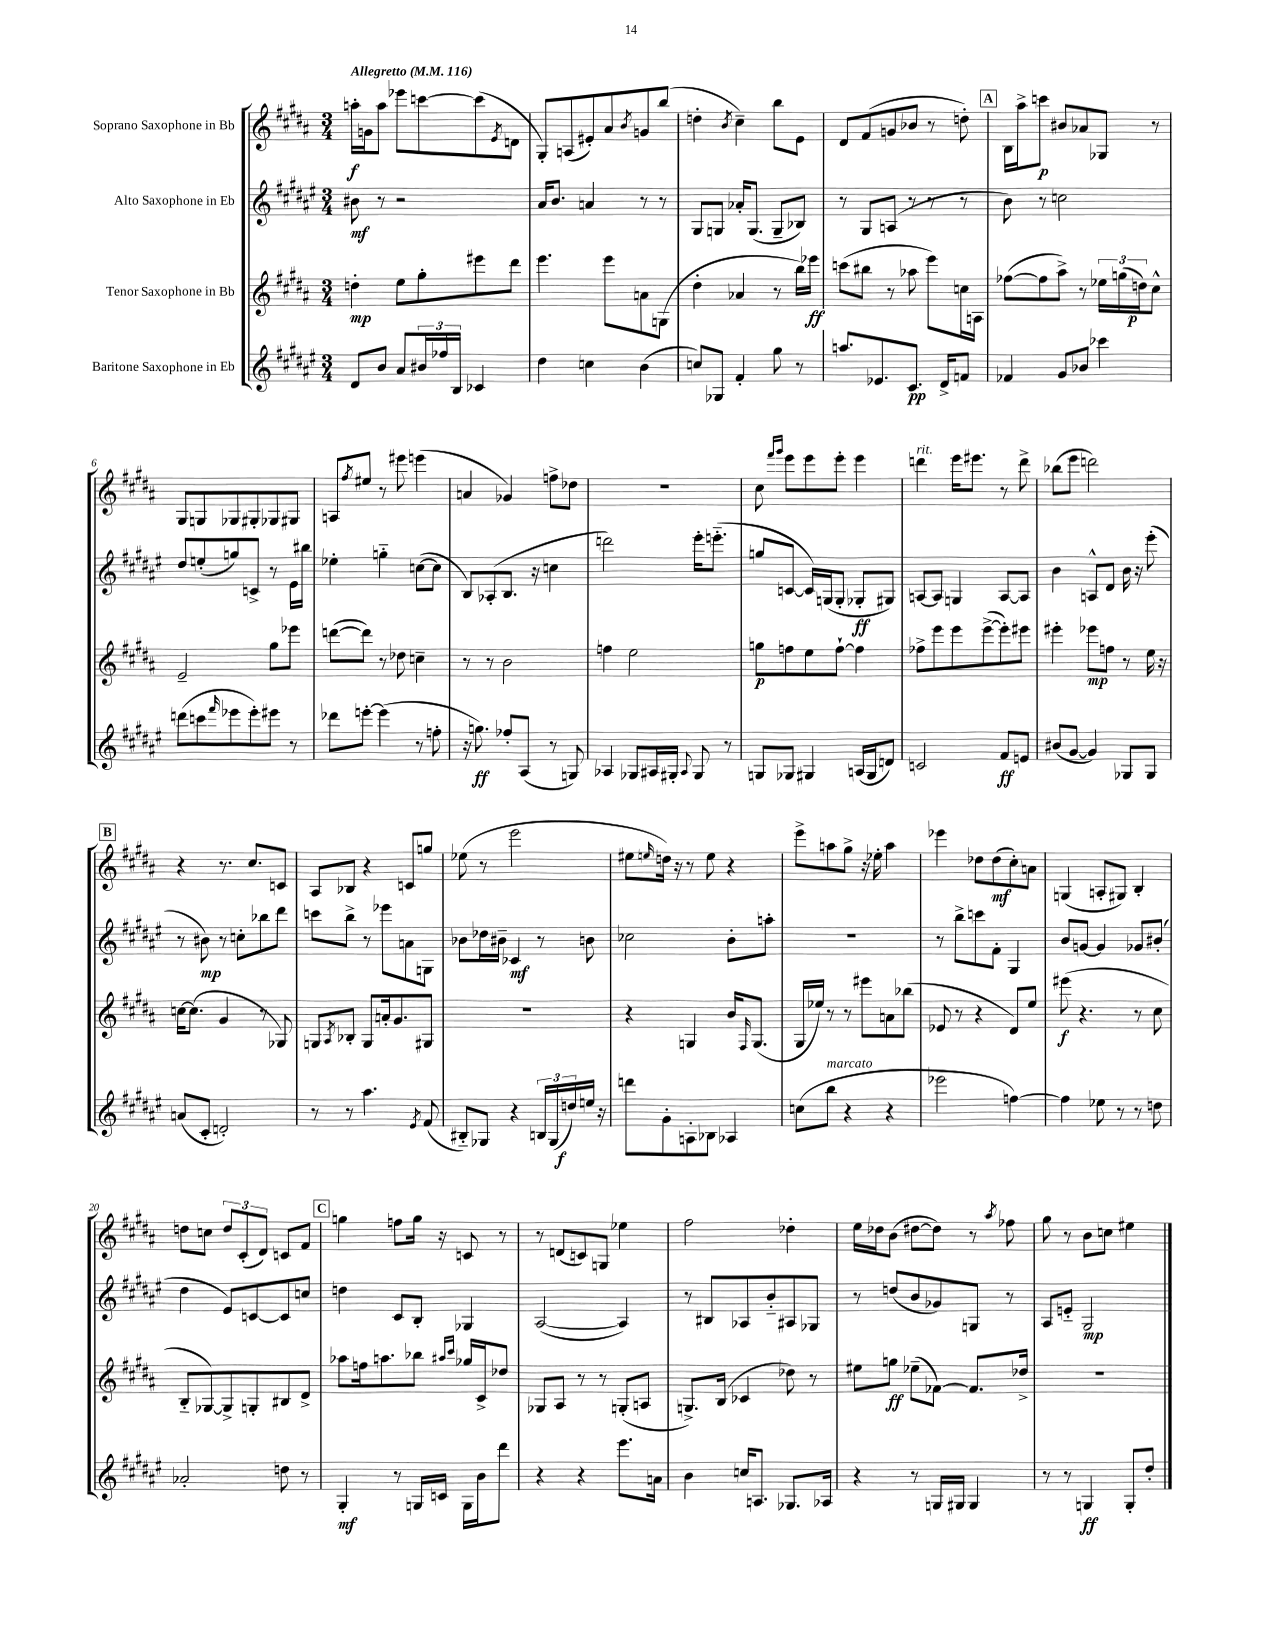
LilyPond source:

<<
\new StaffGroup <<
\new Staff = "s0" \with { instrumentName = "Soprano Saxophone in Bb" } {
    \clef treble \key b \major \numericTimeSignature \time 3/4 \tempo "Allegretto" 4 = 116
    a''16-.\f g'16 a''8 ees'''8 c'''8~ c'''8( \acciaccatura { e'8 } d'8 |
    gis8-.) a8( eis'8-.) ais'8 \acciaccatura { b'8 } g'8 b''8( |
    d''4-. \acciaccatura { b'8 } cis''4--) b''8 e'8 |
    dis'8 fis'8( g'8 bes'8 r8 d''8-.) |
    \mark \markup { \box "A" } b16 ais''16-> c'''8\p bis'8 aes'8 ges8 r8 |
    gis8 g8 ges8 gis8-. ges8 gis8 |
    a8 \acciaccatura { fis''8 } eis''8 r8 eis'''8 e'''4( |
    a'4 ges'4) f''8-> des''8 |
    R2. |
    cis''8 \grace { fis'''16 gis'''16 } e'''8 e'''8 e'''8-. e'''4 |
    d'''4^\markup { \italic "rit." } e'''16 eis'''8. r8 d'''8-> |
    bes''8( e'''8 d'''2) |
    \mark \markup { \box "B" } r4 r8. cis''8. c'8 |
    ais8 bes8 r4 c'8 g''8 |
    ees''8( r8 e'''2 |
    eis''8 \grace { e''16 } d''16) r16 r8 e''8 r4 |
    e'''8-> a''8 gis''8-> r16 ees''16-. a''4 |
    ees'''4 des''8 des''8\mf( cis''8-.) a'8 |
    g4( a8-. gis8) b4-. |
    d''8 c''8 \tuplet 3/2 { d''8 cis'8-.( dis'8) } c'8 fis'8 |
    \mark \markup { \box "C" } g''4 f''8 g''16 r16 c'8 r8 |
    r8 d'8( c'8) g8 ees''4 |
    fis''2 des''4-. |
    e''16 des''16 b'8( dis''8~ dis''8) r8 \acciaccatura { ais''8 } fes''8 |
    gis''8 r8 b'8 c''8 eis''4 \bar "|." |
}
\new Staff = "s1" \with { instrumentName = "Alto Saxophone in Eb" } {
    \clef treble \key fis \major \numericTimeSignature \time 3/4
    bis'8\mf r8 r2 |
    ais'16 b'8. a'4 r8 r8 |
    gis8 g8 aes'16-. g8.( g8-- bes8) |
    r8 gis8 a8( r8 r8 r8 |
    \mark \markup { \box "A" } b'8) r8 c''2 |
    dis''8 e''8-.( g''8) c'8-> r8 eis'16 bis''16 |
    ees''4-. g''4-_ c''8~( c''8 |
    b8) aes8-.( b8. r16 c''4 |
    d'''2) eis'''16-. e'''8.-_( |
    g''8 c'8~ c'16) g16( g8-. ges8-.\ff gis8) |
    a8~ a8 g4 a8~ a8 |
    b'4 a8-^ dis'8 b'16 r16 eis'''8-.( |
    \mark \markup { \box "B" } r8 bis'8\mp) r8 c''8-. bes''8 dis'''8 |
    c'''8 b''8-> r8 ees'''8 a'8 g8 |
    bes'8 des''16 bis'16-- ces'4\mf r8 b'8 |
    ces''2 b'8-. a''8-. |
    R2. |
    r8 b''8-> c'''8 fis'8-. gis4 |
    b'8 g'8~ g'4 ges'8 bis'8-.( |
    dis''4 eis'8) c'8~ c'8 c''8 |
    \mark \markup { \box "C" } d''4 cis'8 b8-. ges4 |
    ais2~( ais4) |
    r8 bis8 aes8 b'8-_ ais8 ges8 |
    r8 d''8( b'8 ges'8) g8 r8 |
    ais8 e'8-_ gis2\mp \bar "|." |
}
\new Staff = "s2" \with { instrumentName = "Tenor Saxophone in Bb" } {
    \clef treble \key b \major \numericTimeSignature \time 3/4
    d''4-.\mp e''8 gis''8-. eis'''8 dis'''8 |
    e'''4. e'''8 a'8 g8( |
    dis''4-. aes'4 r8 b''16) ees'''16\ff |
    c'''8( bis''8 r8 aes''8 e'''8) c''16 a16 |
    \mark \markup { \box "A" } fes''8~( fes''8 ais''8->) r8 \tuplet 3/2 { ees''16 g''16( d''16\p) } cis''8-^ |
    e'2-- gis''8 ees'''8 |
    d'''8~( d'''8) r8 des''8 c''4-- |
    r8 r8 b'2 |
    f''4 e''2 |
    g''8\p f''8 e''8 f''8~-! f''4 |
    fes''8-> e'''8 e'''8 e'''8~->( e'''8-.) eis'''8 |
    eis'''4-. ees'''8\mp f''8 r8 e''16 r16 |
    \mark \markup { \box "B" } c''16~ c''8.( gis'4 r8 ges8) |
    g8 \acciaccatura { ais8 } bes8-. g8 a'16-. gis'8. gis8 |
    R2. |
    r4 g4 b'16 \grace { fis16 } g8.( |
    gis16 ees''16) r8 r8 eis'''8 a'8 bes''8( |
    ees'8 r8 r4 dis'8) e''8 |
    eis'''8\f( r4. r8 cis''8 |
    b8-_ ges8~) ges8-> g8-. bis8 dis'8-> |
    \mark \markup { \box "C" } aes''8 f''16 a''8. bes''8 \grace { ais''16 cis'''16 } ges''16 cis'16-> des''8 |
    ges8 ais8 r8 r8 g8-.( a8 |
    g8.->) b16( ces'4 des''8) r8 |
    eis''8 g''8\ff ees''8--( fes'8~) fes'8. des''16-> |
    R2. \bar "|." |
}
\new Staff = "s3" \with { instrumentName = "Baritone Saxophone in Eb" } {
    \clef treble \key fis \major \numericTimeSignature \time 3/4
    dis'8 b'8 ais'8 \tuplet 3/2 { bis'16 fes''16 b16 } ces'4 |
    dis''4 c''4 b'4( |
    c''8) ges8 fis'4-. gis''8 r8 |
    a''8. ees'8. cis'8.\pp dis'16-> f'8 |
    \mark \markup { \box "A" } fes'4 gis'8 bes'8 ces'''4 |
    d'''8( c'''8 \grace { fis'''16 } ees'''8 ees'''8-.) eis'''8 r8 |
    des'''8 e'''8~-. e'''4( r8 f''8-. |
    r16 g''8.\ff) fes''8-. ais8( r8 g8) |
    aes4 ges8 ais16 gis16-. \appoggiatura { ais8 } gis8 r8 |
    g8 ges8 gis4 a16( gis16 d'8) |
    c'2 fis'8\ff e'8 |
    bis'8( gis'8~ gis'4) ges8 ges8 |
    \mark \markup { \box "B" } a'8( cis'8-. d'2-.) |
    r8 r8 ais''4. \acciaccatura { eis'8 } fis'8( |
    bis8-_) ges8 r4 \tuplet 3/2 { b16 ges16( d''16\f) } e''16 r16 |
    d'''8 gis'8-. a8-. bes8 aes4 |
    c''8( b''8^\markup { \italic "marcato" } r4 r4 |
    ees'''2 f''4~) |
    f''4 ees''8 r8 r8 d''8 |
    aes'2-. d''8 r8 |
    \mark \markup { \box "C" } gis4-.\mf r8 g16 c'16 g16 b'16 dis'''8 |
    r4 r4 eis'''8. a'16 |
    b'4 c''16 a8. ges8. aes16 |
    r4 r8 g16 gis16 gis4 |
    r8 r8 g4\ff g8-. dis''8-. \bar "|." |
}
>>
>>
